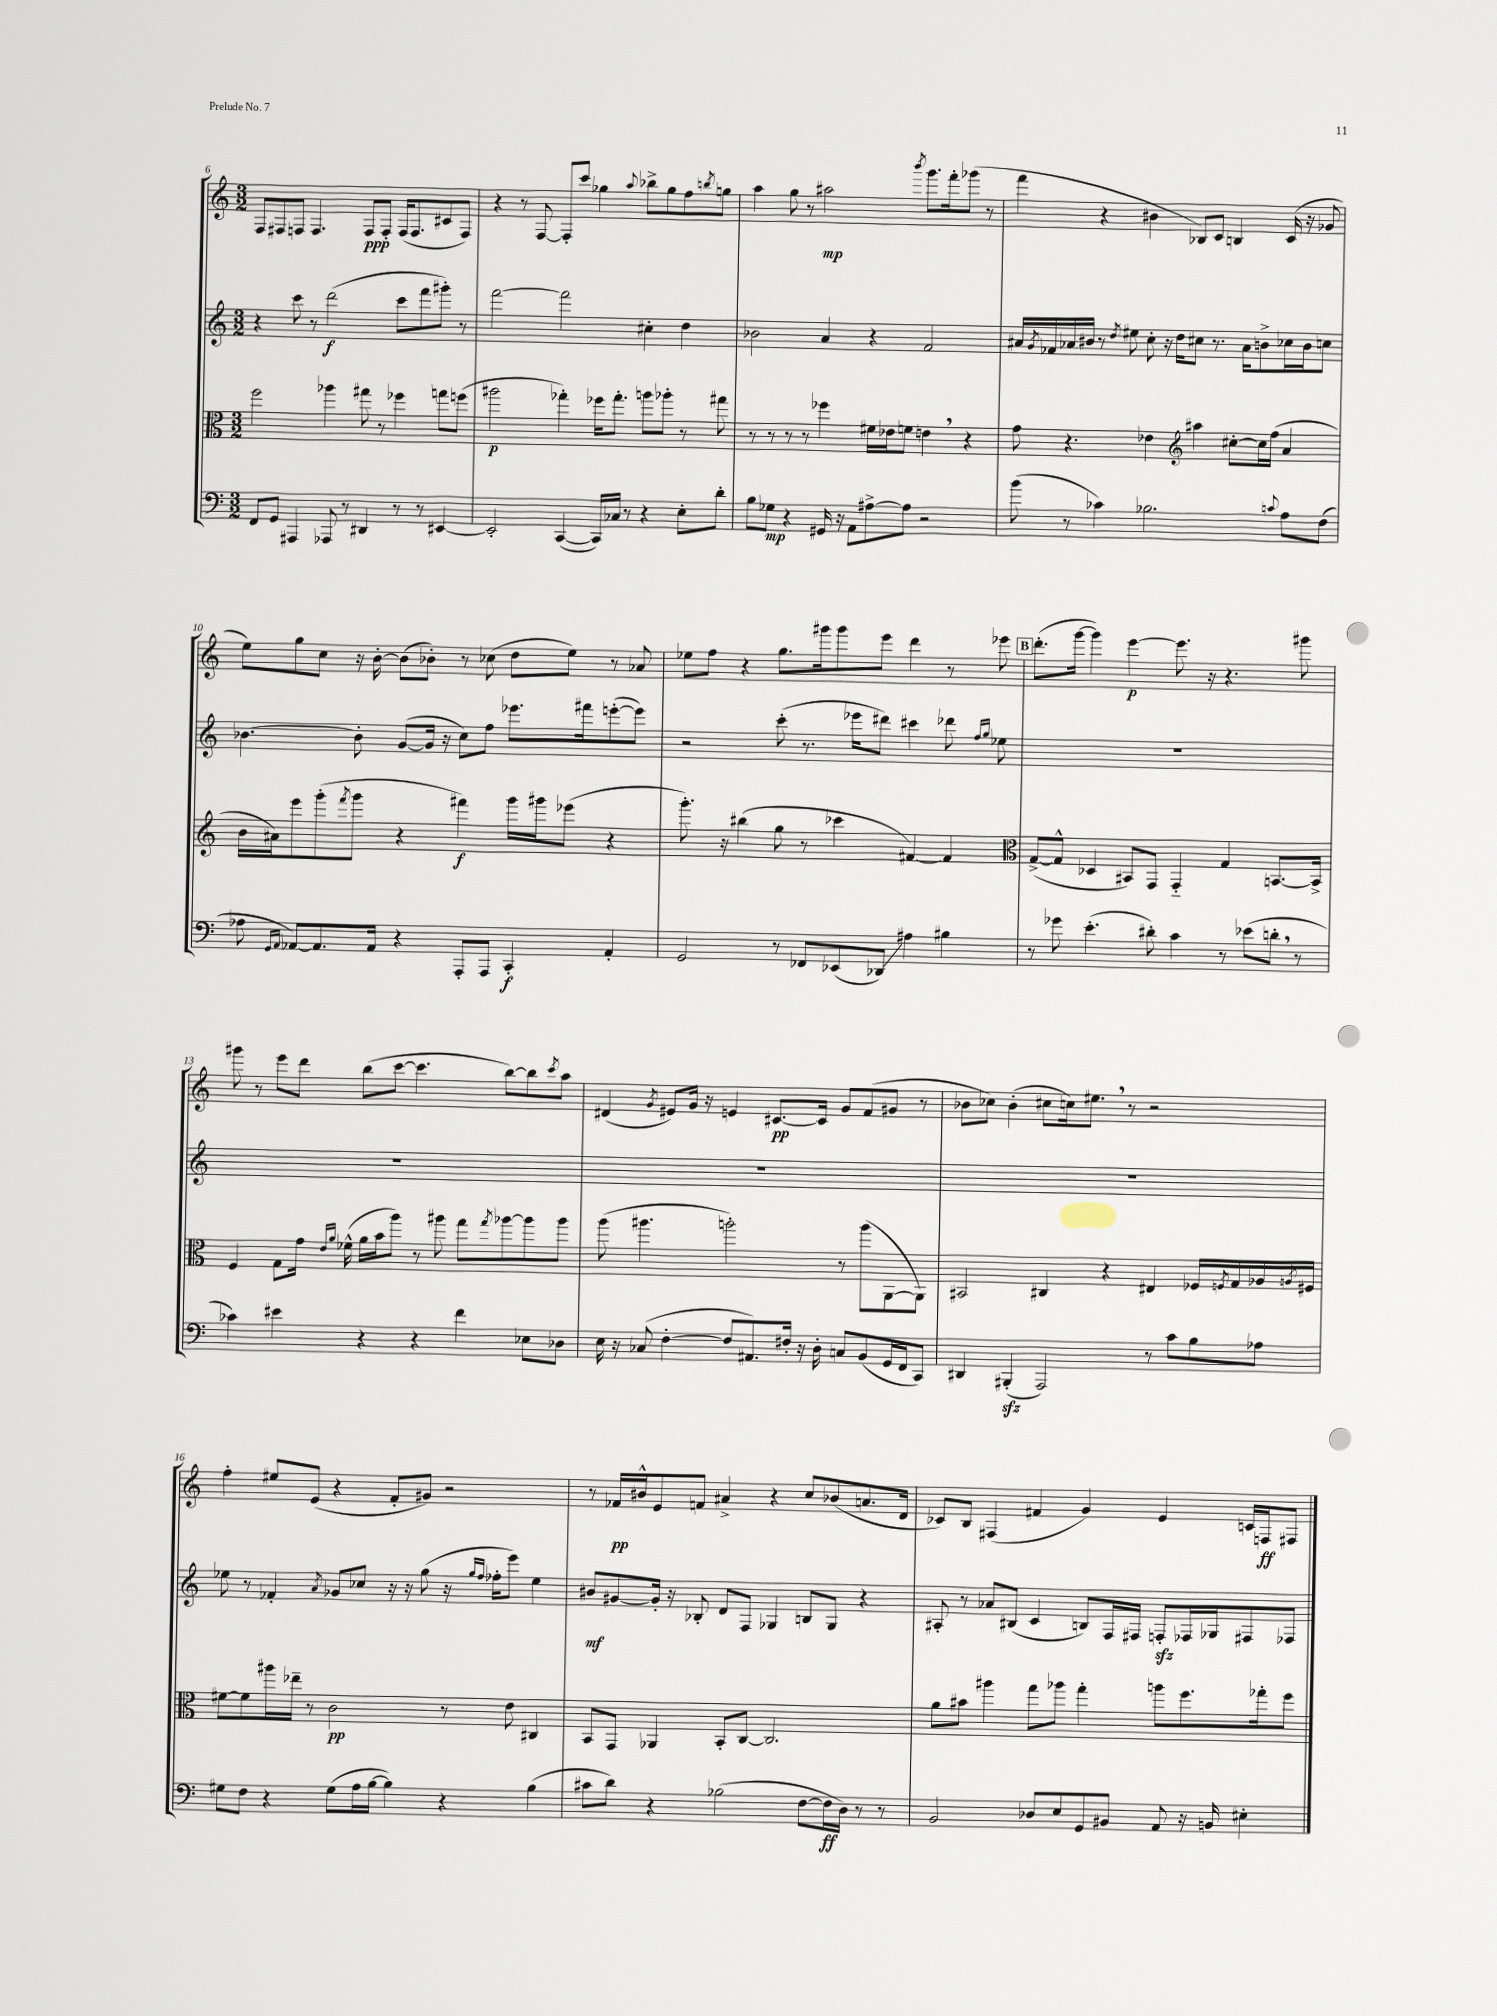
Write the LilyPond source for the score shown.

<<
\new StaffGroup <<
\new Staff = "s0" {
    \clef treble \key c \major \numericTimeSignature \time 3/2
    f8 fis8 f8 f4. f8\ppp f8-. f16( f8. cis'8 f8) |
    r4 r8 f8~ f8-. c'''8 ges''4 \appoggiatura { a''8 } bes''8-> ges''8 f''8 \acciaccatura { b''8 } g''8 |
    a''4 g''8 r8 ais''2\mp \acciaccatura { b'''8 } g'''8. f'''16-. ges'''8( r8 |
    f'''4 r4 bis'4 bes8) c'8 b4 c'16( r16 ges'8 |
    e''8) g''8 c''8 r16 b'16~-. b'8( bes'8-.) r8 ces''8( d''8 e''8) r8 aes'8 |
    ees''8 f''8 r4 g''8. gis'''16 gis'''8 e'''8 d'''4 r8 ees'''8 |
    \mark \markup { \box "B" } d'''8.-.( g'''16~ g'''4) e'''4~\p e'''8. r16 r4. gis'''8 |
    gis'''8 r8 e'''8 d'''8 b''8( c'''8~ c'''4. b''8~) b''8 \acciaccatura { c'''8 } a''8 |
    dis'4( \acciaccatura { g'8 } eis'8) g'16 r16 e'4 cis'8.~\pp cis'16 g'8 f'8( gis'8 r8 |
    bes'8 ces''8) bes'4-.( cis''8 c''16) eis''8. \breathe r8 r2 |
    f''4-. eis''8 e'8( r4 f'8-. gis'8) r2 |
    r8 fes'16\pp bis'16-^ e'8 f'8 ais'4-> r4 c''8 bes'8( a'8. d'16 |
    ces'8) b8 fis4( fis'4 g'4) e'4 c'16 f16\ff fis8 \bar "|." |
}
\new Staff = "s1" {
    \clef treble \key c \major \numericTimeSignature \time 3/2
    r4 c'''8 r8 d'''2\f( c'''8 f'''8 gis'''8-.) r8 |
    f'''2~ f'''2 cis''4-. d''4 |
    bes'2 a'4 r4 f'2 |
    ais'16 \acciaccatura { g'8 } fes'16 aes'16 bis'16 r8 \acciaccatura { d''8 } eis''8 c''8-. r16 d''16 cis''8 r8. aes'16 b'8-> ces''16 b'16 c''8 |
    bes'4.~ bes'8-. g'8~( g'16 r16 c''8) f''8 ees'''8. fis'''16 e'''8~-.( e'''8) |
    r2 c'''8-.( r8. ees'''16 dis'''8) cis'''4 des'''8 \grace { f''16 g''16 } ees''8 |
    \mark \markup { \box "B" } R1. |
    R1. |
    R1. |
    R1. |
    ees''8 r8 fes'4-. \acciaccatura { a'8 } ges'8 ces''8 r16 r16 g''8( r16 \grace { g''16 f''16 } fes''16-. e'''8) ees''4 |
    bis'8\mf gis'8~ gis'16-. r16 bes8-. d'8 f8 ges4 b8 ges8 r4 |
    ais8-. r8 aes'8 bis8( c'4 b8) f16 fis16 f8-.\sfz fes16 ges16 fis8 fes8 \bar "|." |
}
\new Staff = "s2" {
    \clef alto \key c \major \numericTimeSignature \time 3/2
    f''2 aes''4 gis''8 r8 fes''4 g''8 f''8( |
    ais''2\p ges''4-.) fes''16 ges''8.-. a''8 aes''8-. r8 gis''8 |
    r8 r8 r8 r8 fes''4 fis'16 ees'16 f'8 e'4 \breathe r4 |
    g'8 r4. ees'4 \clef treble ais''4 cis''8~-. cis''16 f''16( a'4 |
    b'16 ais'16) e'''8 g'''8-.( \acciaccatura { f'''8 } g'''8 r4 fis'''4\f) g'''16 gis'''16 ees'''8( r4 |
    g'''8.-.) r16 bis''4( g''8 r8 ces'''4 fis'4~) fis'4 |
    \mark \markup { \box "B" } \clef alto g8~->( g8-^ des4 bis,8) g,8 g,4-_ g4 b,8.~ b,16-> |
    f4 g8 g'16 \grace { e'16 a'16 } fes'16-^( a'16 b'16 a''8) r8 ais''8 g''8 \acciaccatura { g''8 } aes''8~ aes''8 aes''8 |
    a''8( ais''4. a''2-.) r8 a''8( a,8~ a,8) |
    bis,2 cis4 r4 eis4 fes16 \acciaccatura { f8 } g16 aes16 \acciaccatura { a8 } fis16 |
    fis'8~ fis'8 ais''16 ees''16-- r8 c'2\pp r8 e'8 cis4 |
    b,8 g,8 aes,4 b,8-. c8~ c2. |
    a'8 bis'8 ais''4 g''8 aes''8 g''4-. a''8 f''8. ges''16-. f''8 \bar "|." |
}
\new Staff = "s3" {
    \clef bass \key c \major \numericTimeSignature \time 3/2
    f,8 g,8 ais,,4 aes,,8 r8 dis,4 r8 r8 eis,4~ |
    eis,2-. c,4~( c,16) ces16 r8 r4 e8-. d'8-. |
    b8 ges8\mp r4 gis,16 r16 a,8 ais8~-> ais8 r2 |
    b'8( r8 ces'4) bes2. \appoggiatura { c'8 } a8 f8( |
    aes8 \grace { g,16 a,16 } aes,8~) aes,8. aes,16 r4 a,,8-. a,,8 c,4-.\f aes,4-. |
    g,2 r8 fes,8 ees,8( des,8\glissando) ais4 bis4 |
    \mark \markup { \box "B" } r8 ges'8 e'4.-.( dis'8-.) c'4 r8 ees'8( d'8-. \breathe r8 |
    ces'4) eis'4 r4 r4 f'4 ees8 des8 |
    e16 r16 ces8( f4~-. f8 ais,8.) fis16-. r16 d16-. c8 b,8( g,16 f,16 c,8) |
    dis,4 bis,,4-.\sfz( a,,2) r8 c'8 b8 aes8 |
    gis8 f8 r4 gis8( a16 b16~ b4) r4 b4( |
    cis'8 d'8) r4 bes2( f8~ f16\ff d16) r8 r8 |
    b,2 des8 e8 g,8 bis,8 a,8 r16 b,16 eis4-. \bar "|." |
}
>>
>>
\layout { \context { \Score currentBarNumber = #6 } }
